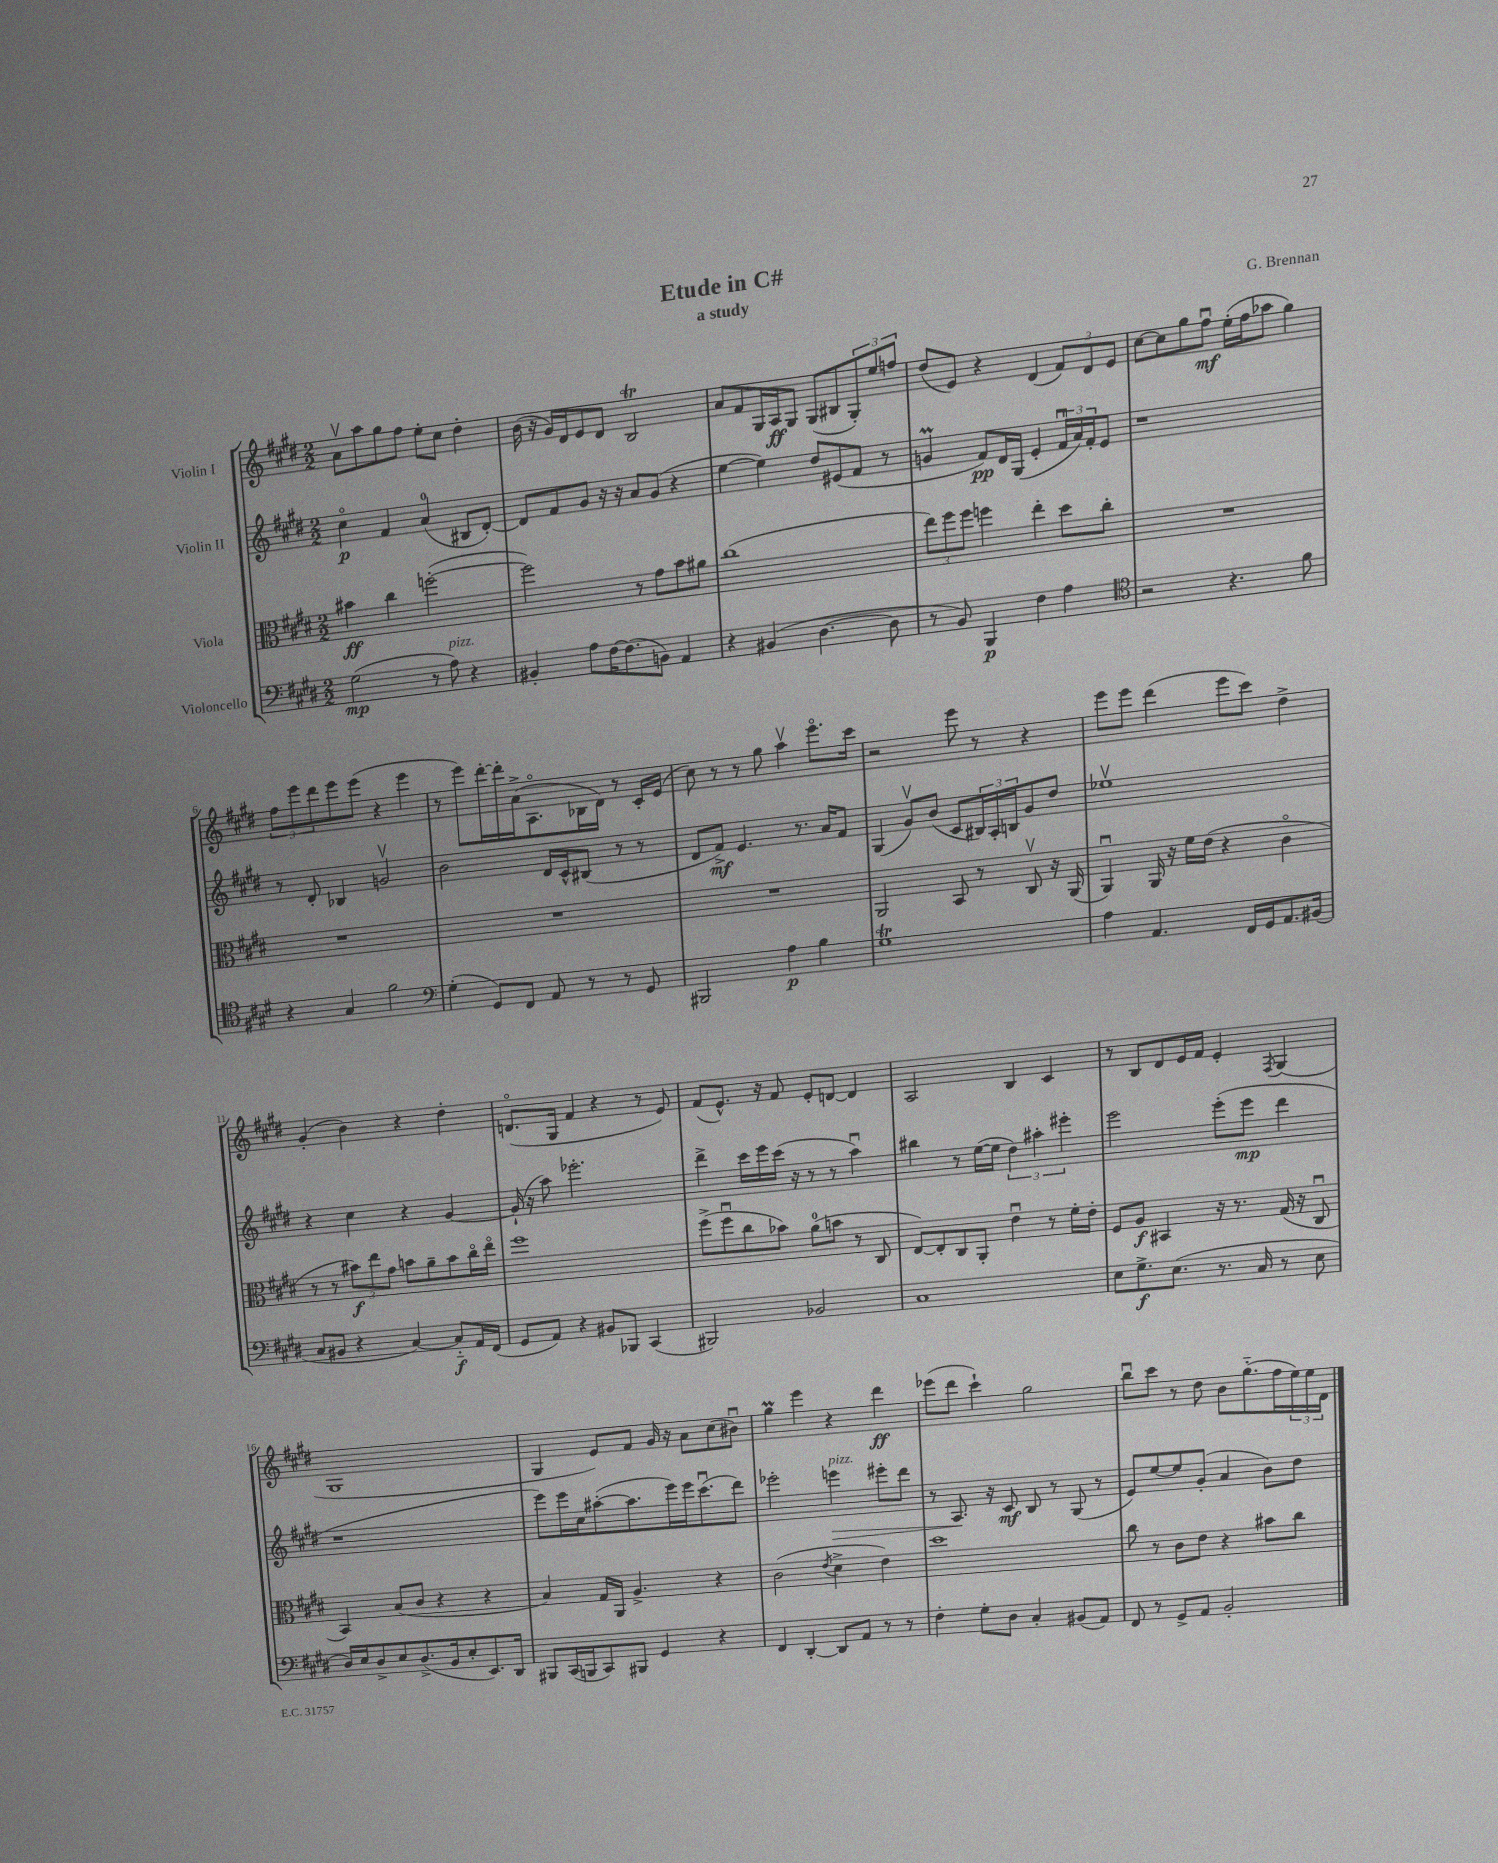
\header { title = "Etude in C#" composer = "G. Brennan" subtitle = "a study" }
<<
\new StaffGroup <<
\new Staff = "s0" \with { instrumentName = "Violin I" } {
    \clef treble \key e \major \numericTimeSignature \time 2/2
    a'8\upbow a''8 gis''8 fis''8 e''8-. cis''8 dis''4-. |
    b'16( r16 gis'16) dis'16 e'8 dis'8 b2\trill |
    a'8 fis'8 gis16 a16\ff gis8 gis8( bis8 \tuplet 3/2 { gis8-.) e''8 f''8 } |
    dis''8( e'8) r4 dis'4( \tuplet 3/2 { fis'8) dis'8 e'8 } |
    cis''8~ cis''8 gis''8 fis''8\downbow\mf e''16-.( fis''16 aes''8 gis''4) |
    \tuplet 3/2 { fis''8 e'''8 dis'''8 } e'''8 e'''8( r4 e'''4 |
    r8 e'''8) dis'''16~-. dis'''16-. a'16->( a8.\flageolet bes16 dis'16) r8 cis'16-. e'16( |
    cis''8) r8 r8 gis''8 a''4\upbow e'''8.\flageolet cis'''16 |
    r2 e'''8 r8 r4 |
    e'''8 e'''8 dis'''4( e'''8 cis'''8) dis''4-> |
    gis'4-.( b'4) r4 dis''4-. |
    d'8.\flageolet( gis16 fis'4 r4 r8 e'8) |
    fis'8( e'8.-^) r16 fis'8 e'8-. d'8~ d'4 |
    a2 b4 cis'4 |
    r8 b8 dis'8 e'16 fis'16 e'4-. \acciaccatura { fis8 } gis4( |
    gis1 |
    gis4 e'8) fis'8 gis'16 r16 a'8 cis''8( bis'8\downbow) |
    gis''4\prall e'''4 r4 dis'''4\ff |
    ees'''8( dis'''8 cis'''4-!) gis''2 |
    b''8\downbow cis'''8 r8 dis''8 b'8 gis''8.-_( fis''16 \tuplet 3/2 { e''16) e''16 dis'16 } \bar "|." |
}
\new Staff = "s1" \with { instrumentName = "Violin II" } {
    \clef treble \key e \major \numericTimeSignature \time 2/2
    cis''4\flageolet\p fis'4 a'4-0( bis8 dis'8~-.) |
    dis'8 fis'8 gis'8 r16 r16 a'8 gis'8( r4 |
    e''4~ e''4) dis''8 eis'8( fis'8 r8 |
    g'4\prall fis'8\pp) dis'16 gis16( e'4-. \tuplet 3/2 { fis'16\downbow a'16) fis'16-. } e'8 |
    r1 |
    r8 dis'8-. bes4 g'2\upbow |
    b'2 dis'16 cis'16-^ bis8( r8 r8 |
    dis'8 fis'8->\mf) e'4. r8. a'16 fis'8 |
    gis4( gis'8\upbow) b'8( cis'8 \tuplet 3/2 { bis16) a16-. b16 } gis'8 dis''8 |
    ees''1\upbow |
    r4 cis''4 r4 gis'4~ |
    gis'16-!( r16 a''8) ees'''2.-. |
    dis'''4-> cis'''16 e'''16 cis'''16( r16 r8 r8 a''4\downbow) |
    bis''4 r8 e''16~( e''16 \tuplet 3/2 { dis''4) ais''4-. eis'''4-. } |
    e'''2 e'''8-.( e'''8\mp dis'''4 |
    r1 |
    e'''8) e'''16 cis''16 ais''8~-.( ais''8. e'''16) e'''16 cis'''8.\downbow( dis'''8) |
    ees'''2-. e'''4\>^\markup { \italic "pizz." } eis'''8-. dis'''8 |
    r8 a8.\! r16 cis'8\mf b8 r8 gis8( r8 |
    e'8) e''8~ e''8 gis'8-.( a'4 b'8) dis''8 \bar "|." |
}
\new Staff = "s2" \with { instrumentName = "Viola" } {
    \clef alto \key e \major \numericTimeSignature \time 2/2
    bis'4\ff cis''4 f''2~-.( |
    f''2) r8 gis'8 b'8 ais'8 |
    cis''1( |
    \tuplet 3/2 { e''8) fis''8 fis''8 } f''4 e''4-. dis''8 cis''8-. |
    R1 |
    R1 |
    R1 |
    R1 |
    a,2 b,8 r8 cis8\upbow r16 a,16( |
    a,4\downbow) a,16 r16 fis'16 e'16( r4 cis'4\flageolet |
    r8 r8 \tuplet 3/2 { bis'8\f) e''8 gis'8 } b'8 a'8-- b'8 cis''16\flageolet e''16\flageolet |
    fis''1 |
    fis''8->( fis''8\downbow cis''8 bes'8) a'8-0( b'8 r8 cis8 |
    e8~) e8-. cis8 a,8-. e'4\downbow r8 fis'16-. e'16-. |
    fis8 a8\f bis,4 r16 r8. gis16( r16 cis8\downbow |
    b,4) b8( cis'8 r4 r4 |
    b4) gis16 a,16 a4.-> r4 |
    cis'2( \acciaccatura { e'8 } dis'4-> e'4) |
    dis''1 |
    cis''8 r8 cis'8 e'8 r4 bis'8 cis''8 \bar "|." |
}
\new Staff = "s3" \with { instrumentName = "Violoncello" } {
    \clef bass \key e \major \numericTimeSignature \time 2/2
    gis2\mp( r8 a8^\markup { \italic "pizz." }) r4 |
    bis,4-. a8 fis16~ fis8.( b,8) a,4 |
    r4 bis,4( dis4.~ dis8 |
    r8 b,8) b,,4\p fis4 a4 |
    \clef tenor r2 r4. fis'8 |
    r4 gis4 fis'2 |
    \clef bass gis4-.( gis,8) fis,8 a,8 r8 r8 gis,8 |
    bis,,2 a4\p b4 |
    gis1\trill |
    a4 a,4. fis,16 gis,16 a,8. bis,16( |
    cis8 bis,8 r4 cis4~) cis8-_\f a,16 fis,16( |
    gis,8 a,8) r4 bis,8 bes,,8 cis,4( |
    bis,,2) bes,2 |
    cis1 |
    e8 gis8.->\f e8.( r8. cis16 r8 e8 |
    dis16) e16 dis8-> e8 dis8.->( b,16 e8-. e,8.) dis,16 |
    bis,,8 cis,16( b,,16 cis,8) bis,,8 gis,4 r4 |
    fis,4 dis,4~-. dis,8 a,8 r8 r8 |
    fis4-. gis8-. dis8 cis4-. bis,8( a,8) |
    fis,8 r8 gis,8-> a,8 b,2-. \bar "|." |
}
>>
>>
